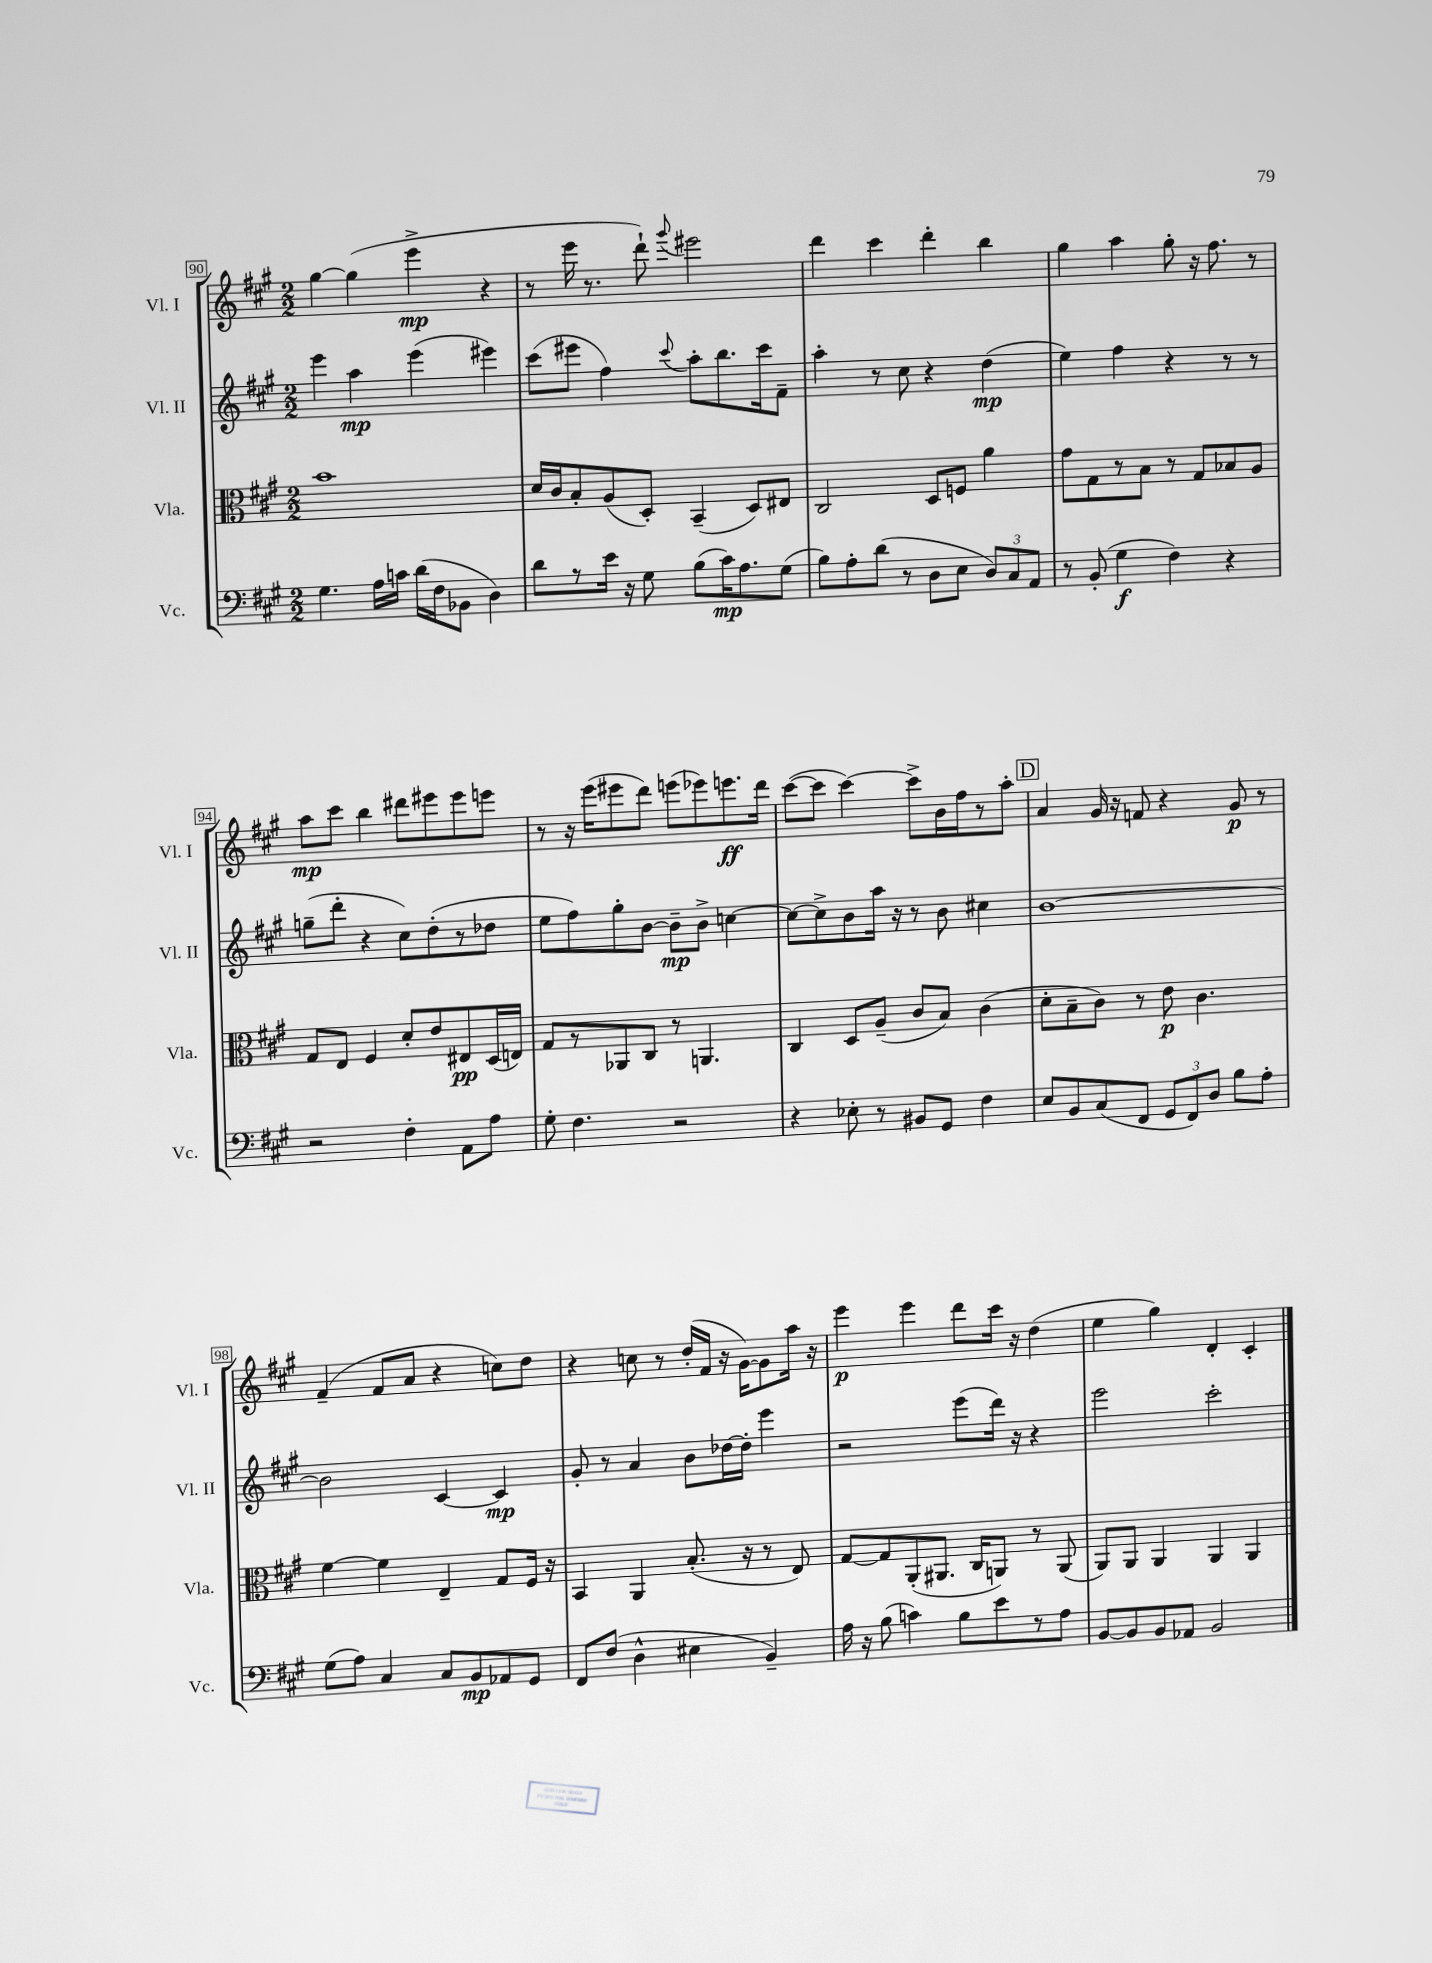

**kern	**dynam	**kern	**dynam	**kern	**dynam	**kern	**dynam
*part4	*part4	*part3	*part3	*part2	*part2	*part1	*part1
*staff4	*staff4	*staff3	*staff3	*staff2	*staff2	*staff1	*staff1
*I"Vc.	*	*I"Vla.	*	*I"Vl. II	*	*I"Vl. I	*
*I'Vc.	*	*I'Vla.	*	*I'Vl. II	*	*I'Vl. I	*
*clefF4	*	*clefC3	*	*clefG2	*	*clefG2	*
*k[f#c#g#]	*	*k[f#c#g#]	*	*k[f#c#g#]	*	*k[f#c#g#]	*
*M2/2	*	*M2/2	*	*M2/2	*	*M2/2	*
=90	=90	=90	=90	=90	=90	=90	=90
4.G#\	.	1b	.	4eee\	.	[4gg#\	.
.	.	.	.	4aa\	mp	(4gg#\]	.
16A\LL	.	.	.	.	.	.	.
16cn\JJ	.	.	.	.	.	.	.
(16d\LL	.	.	.	(4eee\	.	4eee^\	mp
16F#\J	.	.	.	.	.	.	.
8BB-X\J	.	.	.	.	.	.	.
4D\)	.	.	.	4eee#X\)	.	4r	.
=91	=91	=91	=91	=91	=91	=91	=91
8d\L	.	16d/LL	.	(8ccc#\L	.	8r	.
.	.	16c#/J	.	.	.	.	.
8r	.	8B'/	.	8eee#X\J	.	16eee\	.
.	.	.	.	.	.	8.r	.
16e\Jk	.	(8A/	.	4ff#\)	.	.	.
16r	.	.	.	.	.	.	.
8G#\	.	8D'/J)	.	.	.	8ddd`\)	.
.	.	.	.	8qqccc#/	.	8qqggg#/	.
(8B\L	.	(4BB~/	.	8aa'\L	.	2eee#X\	.
16c#\K)	mp	.	.	8.bb\	.	.	.
8.A\	.	.	.	.	.	.	.
.	.	8D/L)	.	.	.	.	.
.	.	.	.	16ccc#\k	.	.	.
(8G#\J	.	8E#X/J	.	8f#~\J	.	.	.
=92	=92	=92	=92	=92	=92	=92	=92
8B\L)	.	2C#/	.	4aa'\	.	4ddd\	.
8A'\	.	.	.	.	.	.	.
(8d\J	.	.	.	8r	.	4ccc#\	.
8r	.	.	.	8cc#\	.	.	.
8D\L	.	8D/L	.	4r	.	4ddd'\	.
8E\J	.	8Fn/J	.	.	.	.	.
12D/L)	.	4a\	.	(4dd\	mp	4bb\	.
12C#/	.	.	.	.	.	.	.
12AA/J	.	.	.	.	.	.	.
=93	=93	=93	=93	=93	=93	=93	=93
8r	.	8g#\L	.	4ee\)	.	4gg#\	.
(8BB'/	.	8G#\	.	.	.	.	.
4G#\	f	8r	.	4ff#\	.	4aa\	.
.	.	8B\J	.	.	.	.	.
4F#\)	.	8r	.	4r	.	8gg#'\	.
.	.	8G#/L	.	.	.	16r	.
.	.	.	.	.	.	8.ff#\	.
4r	.	8B-X/	.	8r	.	.	.
.	.	8A/J	.	8r	.	8r	.
!!LO:LB:g=z
=94	=94	=94	=94	=94	=94	=94	=94
2r	.	8G#/L	.	(8ggn~\L	.	8aa\L	mp
.	.	8E/J	.	8ddd'\J	.	8ccc#\J	.
.	.	4F#/	.	4r	.	4bb\	.
4F#'\	.	8d'/L	.	8cc#\L)	.	8ddd#X\L	.
.	.	8e/	.	(8dd'\	.	8eee#X\	.
8AA\L	.	8E#X/	pp	8r	.	8eee#\	.
8A\J	.	(16D/L	.	8dd-X\J	.	8eeen\J	.
.	.	16En/JJ)	.	.	.	.	.
=95	=95	=95	=95	=95	=95	=95	=95
8G#'\	.	8G#/L	.	8ee\L	.	8r	.
4.F#\	.	8r	.	8ff#\)	.	16r	.
.	.	.	.	.	.	(16eee\KL	.
.	.	8AA-X/	.	8gg#'\	.	8eee#X\	.
.	.	8C#/J	.	[8b\J	.	8ddd\J)	.
2r	.	8r	.	8b~\L]	mp	(8eeen\L	.
.	.	4.AAn/	.	8b^\J	.	8eee-X\)	.
.	.	.	.	[4ccn\	.	8.eeen\	ff
.	.	.	.	.	.	16ddd\Jk	.
=96	=96	=96	=96	=96	=96	=96	=96
4r	.	4C#/	.	8cc\L_	.	([8ccc#\L	.
.	.	.	.	8cc^\]	.	8ccc#\J]	.
8E-X'\	.	8D/L	.	8b\	.	[4ccc#\)	.
8r	.	(8A~/J	.	16aa\Jk	.	.	.
.	.	.	.	16r	.	.	.
8BB#X/L	.	8c#/L	.	8r	.	8ccc#^\L]	.
8GG#/J	.	8B/J)	.	8b\	.	16b\L	.
.	.	.	.	.	.	16ff#\J	.
4F#\	.	(4c#\	.	4cc#X\	.	8r	.
.	.	.	.	.	.	8aa'\J	.
!!LO:REH:place=s1:t=D
=97	=97	=97	=97	=97	=97	=97	=97
8E/L	.	8d'\L	.	[1b	.	4a/	.
8BB/	.	8B~\	.	.	.	.	.
(8C#/	.	8c#\J)	.	.	.	16g#/	.
.	.	.	.	.	.	16r	.
8FF#/J	.	8r	.	.	.	8fn/	.
12GG#/L	.	8e\	p	.	.	4r	.
12FF#/)	.	.	.	.	.	.	.
.	.	4.c#\	.	.	.	.	.
12D/J	.	.	.	.	.	.	.
8B\L	.	.	.	.	.	8g#/	p
8A'\J	.	.	.	.	.	8r	.
!!LO:LB:g=z
=98	=98	=98	=98	=98	=98	=98	=98
(8G#\L	.	[4f#\	.	2b\]	.	(4f#~/	.
8A\J)	.	.	.	.	.	.	.
4C#/	.	4f#\]	.	.	.	8f#/L	.
.	.	.	.	.	.	8a/J	.
8C#/L	.	4E~/	.	[4c#/	.	4r	.
8BB/	mp	.	.	.	.	.	.
8AA-X/	.	8G#/L	.	4c#/]	mp	8ccn\L)	.
8GG#/J	.	16F#/Jk	.	.	.	8dd\J	.
.	.	16r	.	.	.	.	.
=99	=99	=99	=99	=99	=99	=99	=99
8FF#/L	.	4BB/	.	8g#'/	.	4r	.
(8F#/J	.	.	.	8r	.	.	.
4D^^\	.	4AA/	.	4a/	.	8ccn\	.
.	.	.	.	.	.	8r	.
4E#X\	.	(8.B'/	.	8b\L	.	(16dd'/LL	.
.	.	.	.	.	.	16f#/JJ	.
.	.	.	.	[16dd-X\L	.	16r	.
.	.	16r	.	16dd-'\JJ]	.	[16g#\KL)	.
4BB~/)	.	8r	.	4eee\	.	8g#\]	.
.	.	8E/)	.	.	.	16aa\Jk	.
.	.	.	.	.	.	16r	.
=100	=100	=100	=100	=100	=100	=100	=100
16A\	.	[8G#/L	.	2r	.	4eee\	p
16r	.	.	.	.	.	.	.
(8B\	.	8G#/]	.	.	.	.	.
4cn\)	.	(8AA'/	.	.	.	4eee\	.
.	.	8.AA#X/J	.	.	.	.	.
8B\L	.	.	.	(8eee\L	.	8ddd\L	.
.	.	16C#/KL	.	.	.	.	.
8e\	.	8AAn/J)	.	16ddd\Jk)	.	16ccc#\Jk	.
.	.	.	.	16r	.	16r	.
8r	.	8r	.	4r	.	(4dd\	.
8A\J	.	(8AA/	.	.	.	.	.
=101	=101	=101	=101	=101	=101	=101	=101
[8BB/L	.	8AA/L)	.	2eee\	.	4ee\	.
8BB/]	.	8AA/J	.	.	.	.	.
8BB/	.	4AA/	.	.	.	4gg#\)	.
8AA-X/J	.	.	.	.	.	.	.
2BB/	.	4AA/	.	2ccc#'\	.	4d'/	.
.	.	4AA/	.	.	.	4c#'/	.
==	==	==	==	==	==	==	==
*-	*-	*-	*-	*-	*-	*-	*-
